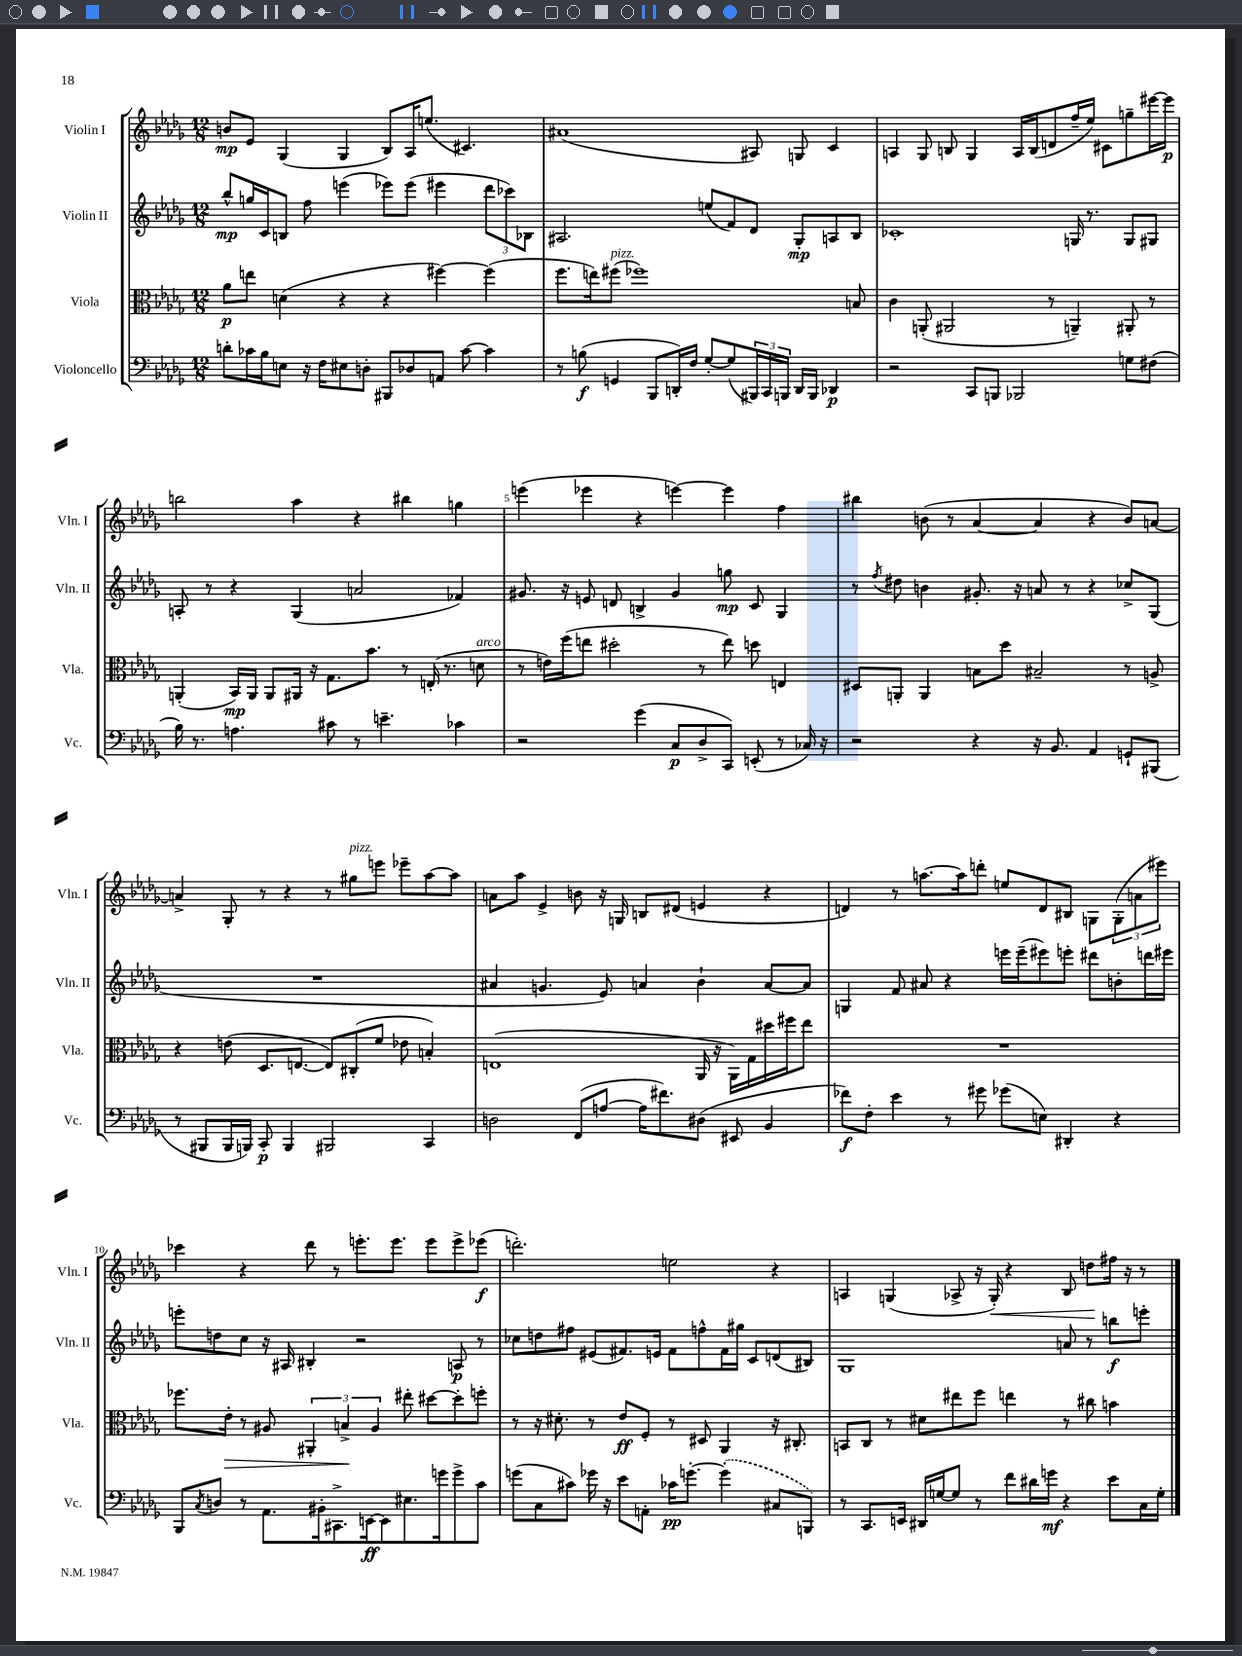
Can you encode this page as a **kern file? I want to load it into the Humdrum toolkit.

**kern	**dynam	**kern	**dynam	**kern	**dynam	**kern	**dynam
*part4	*part4	*part3	*part3	*part2	*part2	*part1	*part1
*staff4	*staff4	*staff3	*staff3	*staff2	*staff2	*staff1	*staff1
*I"Violoncello	*	*I"Viola	*	*I"Violin II	*	*I"Violin I	*
*I'Vc.	*	*I'Vla.	*	*I'Vln. II	*	*I'Vln. I	*
*clefF4	*	*clefC3	*	*clefG2	*	*clefG2	*
*k[b-e-a-d-g-]	*	*k[b-e-a-d-g-]	*	*k[b-e-a-d-g-]	*	*k[b-e-a-d-g-]	*
*M12/8	*	*M12/8	*	*M12/8	*	*M12/8	*
=1	=1	=1	=1	=1	=1	=1	=1
8dn'\L	.	8a-\L	p	8bb-^^/L	mp	8bn/L	mp
16c-X\L	.	8een\J	.	16ggn/L	.	8e-/J	.
16B-\J	.	.	.	16c/J	.	.	.
8En\J	.	(4dn\	.	8Bn/J	.	(4G-/	.
16r	.	.	.	8ff\	.	.	.
16F\KL	.	.	.	.	.	.	.
8E#X\	.	4r	.	(4eeen\	.	4G-/	.
8Dn'\J	.	.	.	.	.	.	.
8BBB#X/L	.	4r	.	8eee-X\L)	.	8B-/L)	.
8D-X/	.	.	.	(8eee-\J	.	16A-/K	.
.	.	.	.	.	.	(8.een/J	.
8AAn/J	.	[4ff#X\)	.	4eee#X\	.	.	.
[8c-\	.	.	.	.	.	4.c#X/)	.
4c-\]	.	(4ff#\]	.	12ddd-\L	.	.	.
.	.	.	.	12ccc-X\)	.	.	.
.	.	.	.	12B-X\J	.	.	.
=2	=2	=2	=2	=2	=2	=2	=2
8r	.	8.ff\L	.	2.A#X/	.	(1a#X	.
(8Bn\	f	.	.	.	.	.	.
.	.	16een\k)	.	.	.	.	.
!	!	!LO:TX:a:i:t=pizz.	!	!	!	!	!
4GGn/	.	(8ff#X\J	.	.	.	.	.
.	.	1ff-X)	.	.	.	.	.
8BBB-/L	.	.	.	.	.	.	.
16DDn'/L)	.	.	.	.	.	.	.
16F/JJ	.	.	.	.	.	.	.
[8G-'/L	.	.	.	(8een/L	.	.	.
(8G-/]	.	.	.	8f/)	.	.	.
24BBB#X/L)	.	.	.	8d-/J	.	8A#X/)	.
24CC/	.	.	.	.	.	.	.
24BBBn/JJ	.	.	.	.	.	.	.
16DD/LL	.	.	.	8G-'/L	mp	8Gn/	.
16BBB/JJ	.	.	.	.	.	.	.
4DD-X/	p	.	.	8An/	.	4c/	.
.	.	8Bn/	.	8B-/J	.	.	.
=3	=3	=3	=3	=3	=3	=3	=3
2r	.	4c\	.	1c-X'	.	4An/	.
.	.	(8AAn'/	.	.	.	8G-/	.
.	.	2AA#X/	.	.	.	8Bn/	.
8CC/L	.	.	.	.	.	4G-/	.
8BBBn/J	.	.	.	.	.	.	.
2BBB-X/	.	.	.	.	.	16A/LL	.
.	.	.	.	.	.	(16B/J	.
.	.	8r	.	.	.	8dn/	.
.	.	4AAn~/)	.	16Gn/	.	16ff~/L	.
.	.	.	.	8.r	.	16ee-/JJ)	.
.	.	.	.	.	.	8c#X\L	.
8Gn\L	.	8AA#X'/	.	8G/L	.	8ggn~\	.
(8F#X\J	.	8r	.	8G#X/J	.	[16eee#X\L	.
.	.	.	.	.	.	16eee#\JJ]	p
!!LO:LB:g=z
=4	=4	=4	=4	=4	=4	=4	=4
16B-\)	.	(4AAn'/	.	8An'/	.	2bbn\	.
8.r	.	.	.	.	.	.	.
.	.	.	.	8r	.	.	.
4.An\	.	16BB-/LL)	mp	4r	.	.	.
.	.	16AA/JJ	.	.	.	.	.
.	.	8AA/L	.	.	.	.	.
.	.	16AA#X/Jk	.	(4G-/	.	4aa-\	.
.	.	16r	.	.	.	.	.
8c#X\	.	8.G-\L	.	.	.	.	.
8r	.	.	.	2an/	.	4r	.
.	.	8.b-\J	.	.	.	.	.
4.en~\	.	.	.	.	.	.	.
.	.	8r	.	.	.	4bb#X\	.
.	.	(16En'/	.	.	.	.	.
.	.	8.r	.	.	.	.	.
4c-X\	.	.	.	4f-X/)	.	4ggn\	.
!	!	!LO:TX:a:i:t=arco	!	!	!	!	!
.	.	8dn\	.	.	.	.	.
=5	=5	=5	=5	=5	=5	=5	=5
2r	.	8r	.	8.g#X/	.	(4eeen\	.
.	.	16en\LL)	.	.	.	.	.
.	.	(16ff\J	.	16r	.	.	.
.	.	8een\J	.	8en/	.	4eee-X\	.
.	.	2dd#X'\	.	8dn/	.	.	.
(4g-\	.	.	.	4Bn^/	.	4r	.
8C/L	p	.	.	4g#/	.	[4eeen\)	.
8D-^/	.	8r	.	.	.	.	.
8CC/J)	.	8ee\)	.	8ggn\	mp	4eee\]	.
(8EEn'/	.	8ddn\	.	8c/	.	.	.
8r	.	4En/	.	4G-/	.	4ff\	.
16C-X/)	.	.	.	.	.	.	.
16r	.	.	.	.	.	.	.
=6	=6	=6	=6	=6	=6	=6	=6
2r	.	8D#X/L	.	8r	.	4bb#X\	.
.	.	.	.	8qff/	.	.	.
.	.	8AAn'/J	.	8dd#X\	.	.	.
.	.	4AA/	.	4bn\	.	(8bn\	.
.	.	.	.	.	.	8r	.
4r	.	8Bn\L	.	8.g#X'/	.	[4a-/	.
.	.	8dd-\J	.	.	.	.	.
.	.	.	.	16r	.	.	.
16r	.	2B#X~/	.	8an/	.	4a-/]	.
8.BB-/	.	.	.	.	.	.	.
.	.	.	.	8r	.	.	.
4AA-/	.	.	.	4r	.	4r	.
8GGn`/L	.	8r	.	8cc-X^/L	.	8b/L)	.
(8BBB#X/J	.	8An^/	.	(8G-/J	.	[8an/J	.
!!LO:LB:g=z
=7	=7	=7	=7	=7	=7	=7	=7
8r	.	4r	.	1.r	.	4an^/]	.
8BBB#X/L	.	.	.	.	.	.	.
16BBB#/L	.	(8en\	.	.	.	8G-'/	.
16BBBn/JJ)	.	.	.	.	.	.	.
8CC'/	p	8.D-/L	.	.	.	8r	.
4BBB/	.	.	.	.	.	4r	.
.	.	[8.En/J	.	.	.	.	.
2BBB#X/	.	8E/L])	.	.	.	8r	.
!	!	!	!	!	!	!LO:TX:a:i:t=pizz.	!
.	.	(8C#X'/	.	.	.	8gg#X\L	.
.	.	8f/J	.	.	.	8eeen\J	.
.	.	8e-X\	.	.	.	8eee-X~\L	.
4CC/	.	4Bn'/)	.	.	.	[8aa-\	.
.	.	.	.	.	.	8aa-\J]	.
=8	=8	=8	=8	=8	=8	=8	=8
2Dn\	.	(1En	.	4a#X/	.	8an\L	.
.	.	.	.	.	.	8aa-\J	.
.	.	.	.	4.gn/	.	4e-^/	.
(8FF/L	.	.	.	.	.	8bn\	.
[8An/J	.	.	.	8e-/)	.	16r	.
.	.	.	.	.	.	16Gn/	.
16A\KL]	.	.	.	4an/	.	8Bn/L	.
8.f#X\)	.	.	.	.	.	.	.
.	.	.	.	.	.	(8d#X/J	.
(8D#X\J	.	16AA-/	.	4b-`\	.	4en/	.
.	.	16r	.	.	.	.	.
8EE#X/	.	16AA-\LL)	.	.	.	.	.
.	.	16G-\	.	.	.	.	.
4BB-/	.	16dd#X\	.	[8a/L	.	4r	.
.	.	16ff#X\J	.	.	.	.	.
.	.	8ee-\J	.	8a/J]	.	.	.
=9	=9	=9	=9	=9	=9	=9	=9
8f-X\L)	f	1.r	.	4Gn/	.	4dn/)	.
8F'\J	.	.	.	.	.	.	.
4e-\	.	.	.	8f/	.	8r	.
.	.	.	.	8a#X/	.	[8.aan\L	.
8r	.	.	.	4r	.	.	.
.	.	.	.	.	.	16aa\k]	.
8g#X\	.	.	.	.	.	8dddn'\J	.
(8g-X\L	.	.	.	16eeen\LL	.	8een/L	.
.	.	.	.	(16eee~\J	.	.	.
8En\J)	.	.	.	8eee#X\)	.	8d/	.
4DD#X'/	.	.	.	8eeen'\J	.	8B#X/J	.
.	.	.	.	8ddd#X\L	.	8Gn\L	.
4r	.	.	.	8bn'\	.	(12G'\	.
.	.	.	.	.	.	12an\	.
.	.	.	.	16dddn\L	.	.	.
.	.	.	.	.	.	12eee#X\J)	.
.	.	.	.	16eee#X\JJ	.	.	.
!!LO:LB:g=z
=10	=10	=10	=10	=10	=10	=10	=10
8BBB-/L	.	8.ff-X\L	.	8eeen'\L	.	4ccc-X\	.
8qC/	.	.	.	.	.	.	.
8Dn/J	.	.	.	8ddn\	.	.	.
!	!	!	!LO:HP:b	!	!	!	!
.	.	16e-'\Jk	>	.	.	.	.
8r	.	8r	.	8cc\J	.	4r	.
8.AA-\L	.	8A#X/	.	16r	.	.	.
.	.	.	.	16A#X/	.	.	.
.	.	6AA#X'/	.	4B#X'/	.	8ddd-\	.
16BB#X'\k	.	.	.	.	.	.	.
8.CC#X^\	.	.	.	.	.	8r	.
.	.	6Bn^/	.	.	.	.	.
.	.	.	.	2r	.	8.eeen'\L	.
[16EEn\k	ff	.	.	.	.	.	.
.	.	6A#/	]	.	.	.	.
8EE\]	.	.	.	.	.	.	.
.	.	.	.	.	.	8.eee\J	.
8.E#X\	.	8ee#X'\	.	.	.	.	.
.	.	[8dd#X\L	.	.	.	8eee\L	.
16gn\k	.	.	.	.	.	.	.
8g^\	.	8dd#'\]	.	8An/	p	8eee^\	.
8c\J	.	8ffn'\J	.	8r	.	(8eee-X\J	f
=11	=11	=11	=11	=11	=11	=11	=11
(8gn\L	.	8r	.	8cc-X\L	.	2.dddn'\)	.
8C\	.	16r	.	8ddn\	.	.	.
.	.	8.d#X'\	.	.	.	.	.
8c#X\J)	.	.	.	8ff#X\J	.	.	.
16g-X\	.	8r	.	(8e#X/L	.	.	.
16r	.	.	.	.	.	.	.
8e-\L	.	8e-/L	ff	8.f#X/)	.	.	.
8AAn'\J	.	8F'/J	.	.	.	.	.
.	.	.	.	16en/Jk	.	.	.
16c-X\KL	pp	8r	.	8f#\L	.	2een\	.
[8.gn'\J	.	.	.	.	.	.	.
.	.	8D#X/	.	8ffn^^\	.	.	.
(4g'\]	.	4AA-/	.	16f#\L	.	.	.
.	.	.	.	16gg#X\JJ	.	.	.
.	.	.	.	8c/L	.	.	.
8C#X/L	.	16r	.	(8dn/	.	4r	.
.	.	8.C#X'/	.	.	.	.	.
8BBBn/J)	.	.	.	8B#X/J)	.	.	.
=12	=12	=12	=12	=12	=12	=12	=12
8r	.	8BBn/L	.	1G-	.	4An/	.
8.CC/L	.	8C/J	.	.	.	.	.
.	.	8r	.	.	.	(4Gn/	.
16EEn/Jk	.	.	.	.	.	.	.
16DD#X/LL	.	8d#X\L	.	.	.	.	.
[16Gn/J	.	.	.	.	.	.	.
8G/J]	.	8ee#X\	.	.	.	8A-X^/	.
8r	.	8ff\J	.	.	.	16r	.
!	!	!	!	!	!	!	!LO:HP:b
.	.	.	.	.	.	16G'/)	<
8f\L	.	4een\	.	.	.	4r	.
16d#X\L	.	.	.	.	.	.	.
16gn\JJ	mf	.	.	.	.	.	.
4r	.	8r	.	8an/	.	8B-/	.
.	.	8cc#X\	.	8r	.	8ddn\L	.
8e-\L	.	4bn\	.	8bbn\L	f	16ff#X\Jk	[
.	.	.	.	.	.	16r	.
16C\L	.	.	.	8eeen'\J	.	8r	.
16G'\JJ	.	.	.	.	.	.	.
==	==	==	==	==	==	==	==
*-	*-	*-	*-	*-	*-	*-	*-
